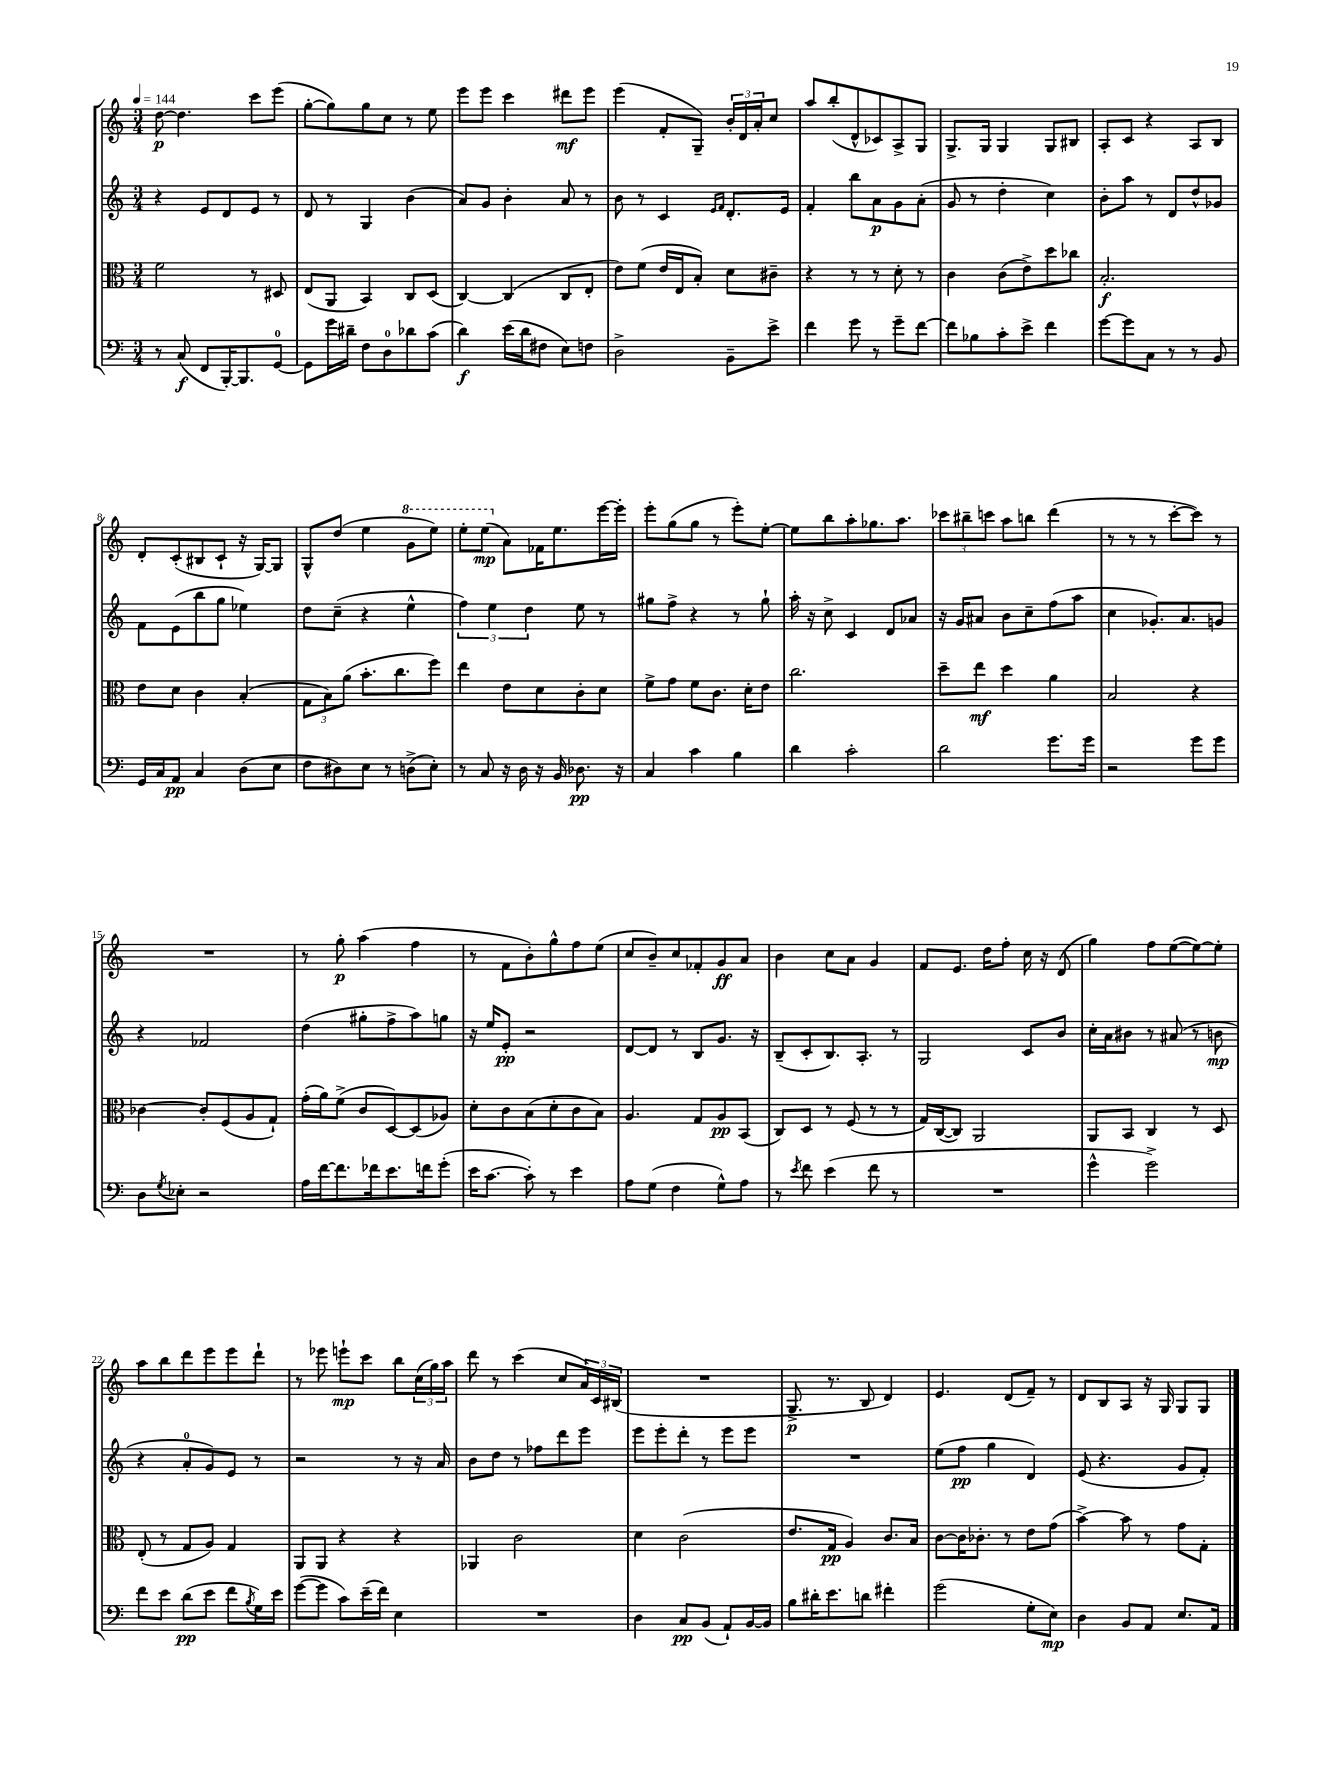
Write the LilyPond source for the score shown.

<<
\new StaffGroup <<
\new Staff = "s0" {
    \clef treble \key c \major \numericTimeSignature \time 3/4 \tempo 4 = 144
    d''8~\p d''4. c'''8 e'''8( |
    g''8~-. g''8) g''8 c''8 r8 e''8 |
    e'''8 e'''8 c'''4 dis'''8\mf e'''8 |
    e'''4( f'8-. g8--) \tuplet 3/2 { b'16-. d'16 a'16-. } c''8 |
    a''8 b''8-.( d'8-^ ces'8) a8-> g8 |
    g8.-> g16 g4 g8 bis8 |
    a8-. c'8 r4 a8 b8 |
    d'8-. c'8-.( bis8 c'8-! r16 g16~) g8 |
    g8-^ d''8( e''4 \ottava #1 g''8 e'''8) |
    e'''8-. e'''8\mp( \ottava #0 a'8) fes'16 e''8. e'''16~ e'''16-. |
    e'''8-. g''8( g''8 r8 e'''8-.) e''8~-. |
    e''8 b''8 a''8-. ges''8. a''8. |
    \tuplet 3/2 { ces'''8 bis''8-- c'''8 } a''8 b''8 d'''4( |
    r8 r8 r8 c'''8~-. c'''8) r8 |
    R2. |
    r8 g''8-.\p a''4( f''4 |
    r8 f'8 b'8-.) g''8-^ f''8 e''8( |
    c''8 b'8--) c''8 fes'8-. g'8\ff a'8 |
    b'4 c''8 a'8 g'4 |
    f'8 e'8. d''16 f''8-. c''16 r16 d'8( |
    g''4) f''8 e''8~( e''8~) e''8-. |
    a''8 b''8 d'''8 e'''8 e'''8 d'''8-! |
    r8 ees'''8 e'''8-!\mp c'''8 b''8 \tuplet 3/2 { c''16( g''16) a''16 } |
    d'''8 r8 c'''4( c''8 \tuplet 3/2 { a'16) c'16 bis16( } |
    R2. |
    g8.->\p r8. b8 d'4) |
    e'4. d'8( f'8--) r8 |
    d'8 b8 a8 r16 g16 g8 g8 \bar "|." |
}
\new Staff = "s1" {
    \clef treble \key c \major \numericTimeSignature \time 3/4
    r4 e'8 d'8 e'8 r8 |
    d'8 r8 g4 b'4( |
    a'8) g'8 b'4-. a'8 r8 |
    b'8 r8 c'4 \grace { e'16 f'16 } d'8.-. e'16 |
    f'4-. b''8 a'8\p g'8 a'8-.( |
    g'8 r8 d''4-. c''4) |
    b'8-. a''8 r8 d'8 d''8-^ ges'8 |
    f'8 e'8( b''8 g''8 ees''4) |
    d''8 c''8--( r4 e''4-^ |
    \tuplet 3/2 { f''4) e''4 d''4 } e''8 r8 |
    gis''8 f''8-> r4 r8 gis''8-! |
    a''16-. r16 c''8-> c'4 d'8 aes'8 |
    r16 g'16 ais'8 b'8 c''8-- f''8( a''8 |
    c''4 ges'8.-.) a'8. g'8 |
    r4 fes'2 |
    d''4( gis''8-. f''8-> a''8) g''8 |
    r16 e''16 e'8-.\pp r2 |
    d'8~ d'8 r8 b8 g'8. r16 |
    b8--( c'8-. b8.) a8.-. r8 |
    g2 c'8 b'8 |
    c''16-. a'16 bis'8 r8 ais'8( r8 b'8\mp |
    r4 a'8-0-. g'8) e'8 r8 |
    r2 r8 r16 a'16 |
    b'8 d''8 r8 fes''8 d'''8 e'''8 |
    e'''8 e'''8-. d'''8-. r8 e'''8 e'''8 |
    R2. |
    e''8( f''8\pp g''4 d'4) |
    e'8( r4. g'8 f'8-.) \bar "|." |
}
\new Staff = "s2" {
    \clef alto \key c \major \numericTimeSignature \time 3/4
    f'2 r8 dis8 |
    e8( a,8 b,4) c8 d8( |
    c4~) c4( c8 e8-. |
    e'8) f'8( e'16 e16 b8-.) d'8 cis'8-- |
    r4 r8 r8 d'8-. r8 |
    c'4 c'8( e'8->) d''8 ces''8 |
    b2.-.\f |
    e'8 d'8 c'4 b4-.( |
    \tuplet 3/2 { g8 b8) a'8( } b'8.-. c''8. f''8) |
    e''4 e'8 d'8 c'8-. d'8 |
    f'8-> g'8 f'8 c'8. d'16-. e'8 |
    c''2. |
    d''8-- e''8\mf d''4 a'4 |
    b2 r4 |
    ces'4~ ces'8-. f8( a8 g8-!) |
    g'16-.( a'16) f'8->( c'8 d8~) d8( aes8) |
    d'8-. c'8 b8( d'8-. c'8 b8) |
    a4. g8 a8\pp b,8( |
    c8) d8 r8 f8( r8 r8 |
    g16) c16~( c8) a,2 |
    a,8 b,8 c4 r8 d8 |
    e8-.( r8 g8 a8) g4 |
    a,8 a,8 r4 r4 |
    aes,4 c'2 |
    d'4 c'2( |
    e'8. g16\pp a4) c'8. b16 |
    c'8~ c'16 ces'8.-. r8 e'8 g'8( |
    b'4~->) b'8 r8 g'8 g8-. \bar "|." |
}
\new Staff = "s3" {
    \clef bass \key c \major \numericTimeSignature \time 3/4
    r8 c8\f( f,8 b,,16~-.) b,,8. g,8-0~ |
    g,8 g'16 dis'16-- f8 d8-0 des'8 c'8( |
    d'4\f) e'16( d'16 fis8 e8) f8 |
    d2-> b,8-- e'8-> |
    f'4 g'8 r8 g'8-- f'8~ |
    f'8 bes8 c'8-. e'8-> f'4 |
    g'8~ g'8 c8 r8 r8 b,8 |
    g,16 c16 a,8\pp c4 d8( e8 |
    f8 dis8) e8 r8 d8->( e8-.) |
    r8 c8 r16 d16 r16 b,16 des8.\pp r16 |
    c4 c'4 b4 |
    d'4 c'2-. |
    d'2 g'8. g'16 |
    r2 g'8 g'8 |
    d8 \acciaccatura { g8 } ees8-. r2 |
    a16 f'16~ f'8. fes'16 e'8. f'16 g'8-.( |
    e'16 c'8.~ c'8-.) r8 e'4 |
    a8 g8( f4 g8-^) a8 |
    r8 \acciaccatura { e'8 } f'8 e'4( f'8 r8 |
    R2. |
    g'4-^ g'2->) |
    f'8 e'8 d'8\pp( e'8 f'8 \acciaccatura { b8 } g16) e'16 |
    g'8~( g'8 c'8) e'16--( f'16) e4 |
    R2. |
    d4 c8\pp b,8( a,8-!) b,16~ b,16 |
    b8 dis'16-. e'8. d'8 fis'4-. |
    g'2( g8-. e8\mp) |
    d4 b,8 a,8 e8. a,16 \bar "|." |
}
>>
>>
